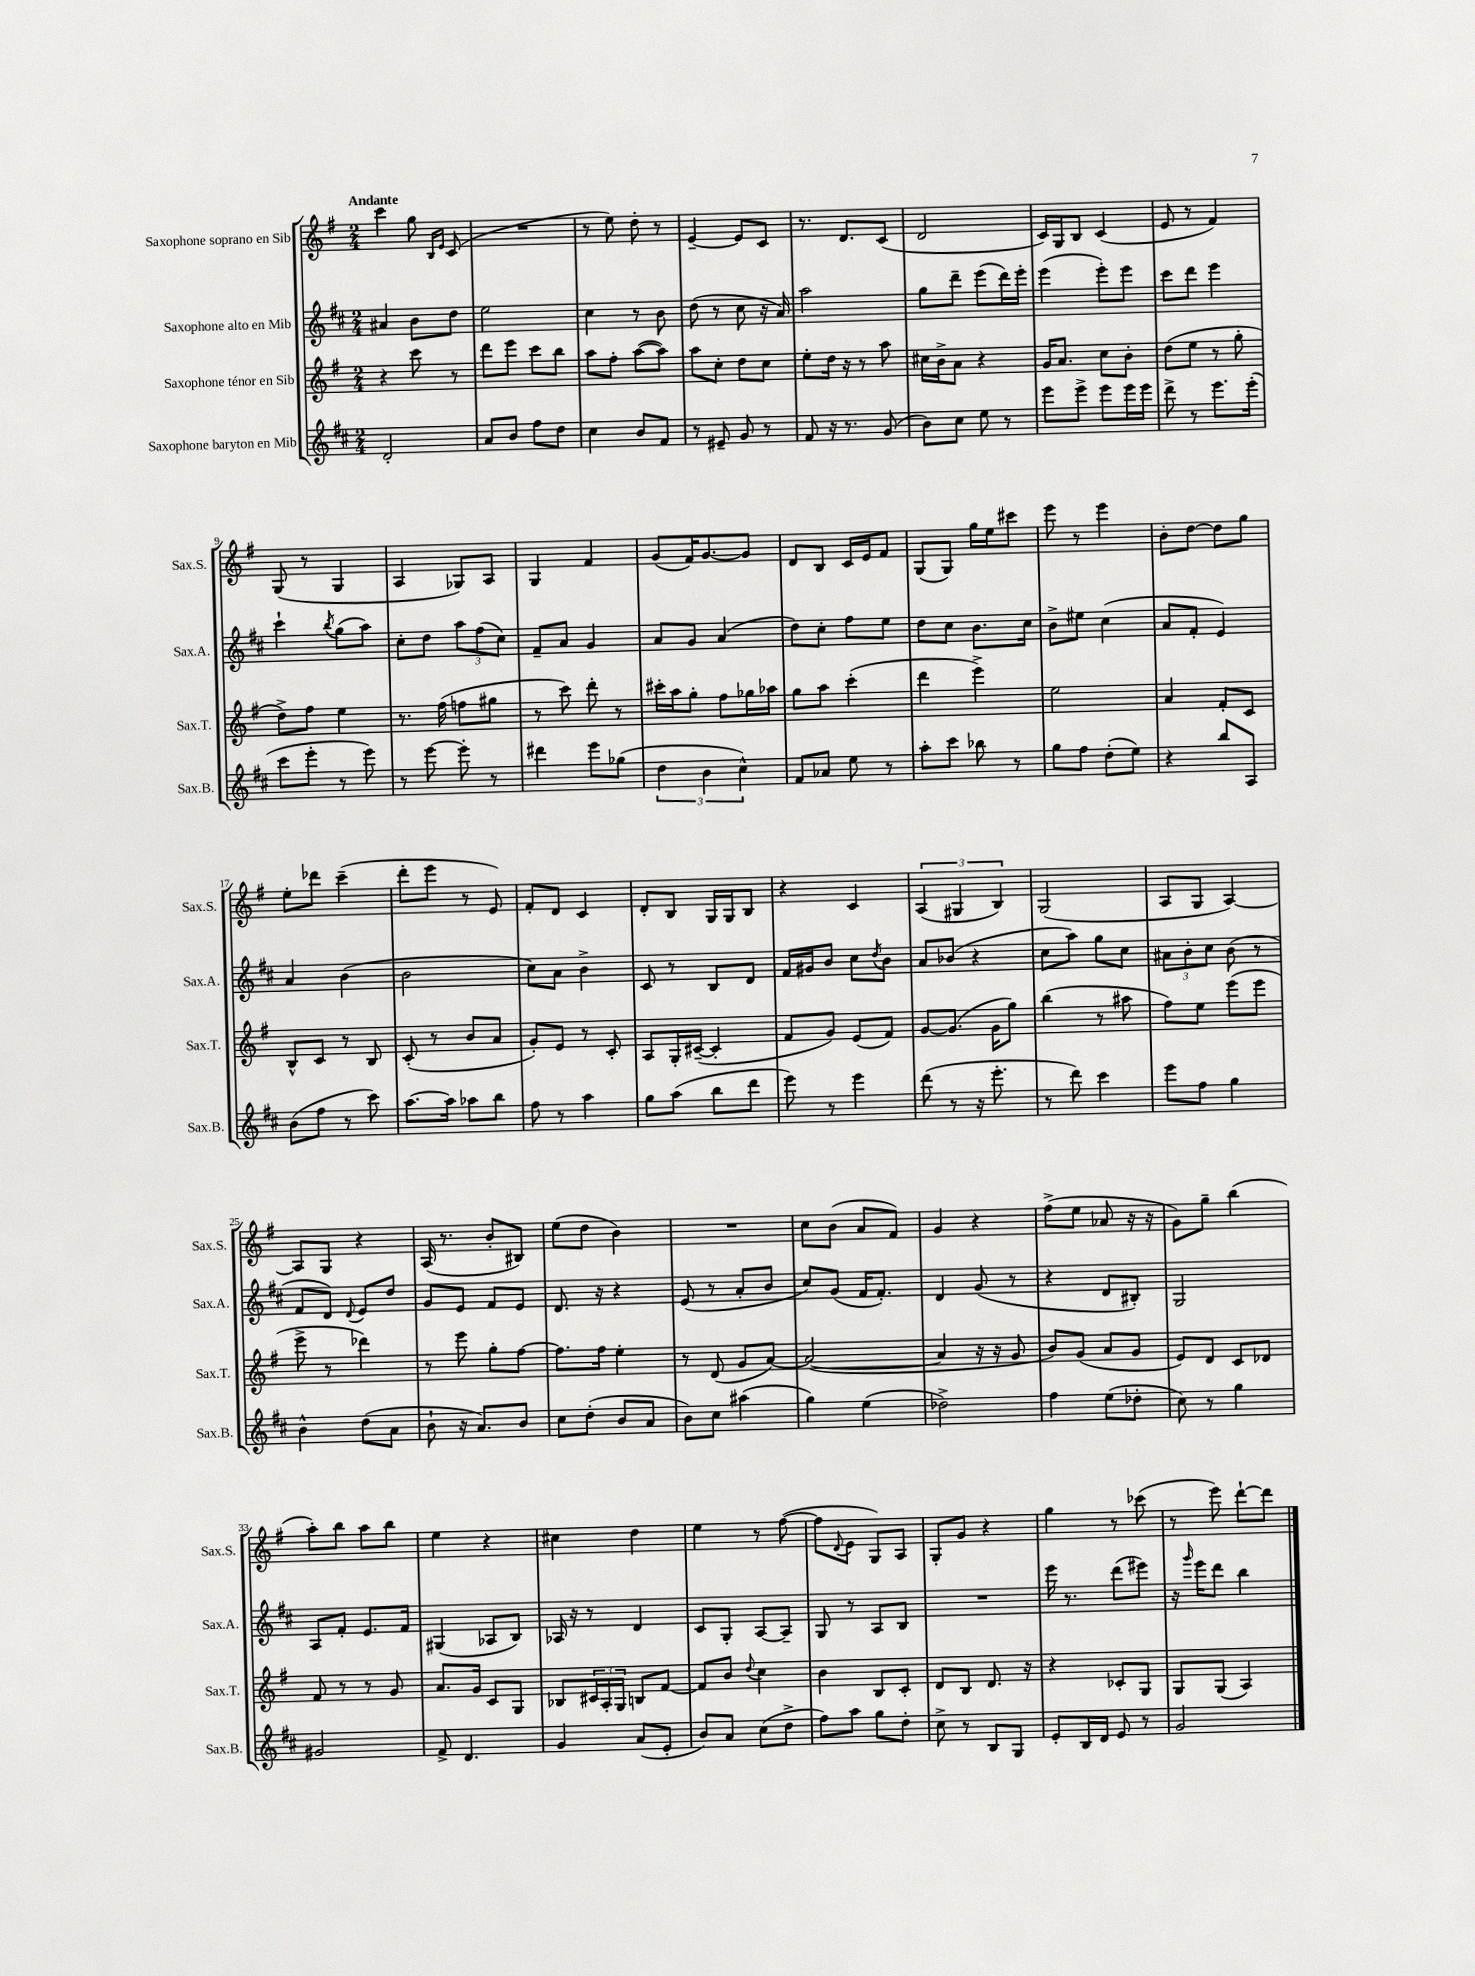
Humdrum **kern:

**kern	**kern	**kern	**kern
*staff4	*staff3	*staff2	*staff1
*clefG2	*clefG2	*clefG2	*clefG2
*k[f#c#]	*k[f#]	*k[f#c#]	*k[f#]
*M2/4	*M2/4	*M2/4	*M2/4
2d'	4r	4a#	4ccc
.	8ccc	8b	8gg
.	.	.	16qqB
.	.	.	16qqe
.	8r	8dd	(8c
=	=	=	=
8a	8ddd	2ee	2r
8b	8eee	.	.
8ff#	8ccc	.	.
8dd	8bb	.	.
=	=	=	=
4cc#	8aa	4cc#	8r
.	8ff#'	.	8ee)
8b	([8aa	8r	8dd'
8f#	8aa])	8b	8r
=	=	=	=
8r	8aa	(8dd	[4e~
8e#~	8cc'	8r	.
8g	8dd	8cc#	8e]
8r	8cc	16r	8c
.	.	16a)	.
=	=	=	=
8f#	8ee'	2aa	8.r
16r	16dd	.	.
8.r	16r	.	8.d
.	8r	.	.
(8g	8aa	.	(8c
=	=	=	=
8b)	16cc#	8gg	2d
.	16b^	.	.
8cc#	8a	8ddd~	.
8ee	4r	(8eee	.
8r	.	16ddd)	.
.	.	16eee'	.
=	=	=	=
8eee	16g	(4eee	16c)
.	8.a	.	16G
8eee^	.	.	8B
8eee	8cc	8eee')	(4c
16eee	8b'	8eee	.
16eee	.	.	.
=	=	=	=
8ddd^	(8dd	8ccc#	8e
8r	8ee	8ddd	8r
8.eee	8r	4eee	4f#)
.	8gg'	.	.
(16eee'	.	.	.
=	=	=	=
8ccc#	8dd^)	4ccc#`	(8G
8eee'	8ff#	.	8r
.	.	8qbb	.
8r	4ee	(8gg	4G
8eee)	.	8aa)	.
=	=	=	=
8r	8.r	8cc#'	4A
[8eee	.	8dd	.
.	(16ff#	.	.
8eee']	8ff	12aa	8G-)
.	.	(12ff#	.
8r	8gg#	.	8A
.	.	12cc#)	.
=	=	=	=
4ddd#	8r	8f#~	4G
.	8ccc)	8a	.
8eee	8ddd'	4g	4f#
(8gg-	8r	.	.
=	=	=	=
6dd	16ccc#'	8a	(8g
.	16aa	.	.
.	8gg'	8g	16f#)
6b	.	.	.
.	.	.	[8.g
.	8ff#	(4a	.
6cc#^^)	.	.	.
.	16gg-	.	8g]
.	16aa-	.	.
=	=	=	=
8f#	8gg	8dd)	8d
8a-	8aa	8cc#'	8B
8ee	(4ccc'	8ff#	16c
.	.	.	16e
8r	.	8ee	8f#
=	=	=	=
8aa'	4ddd	8dd	(8G
8ccc#	.	8cc#	8G)
8bb-	4eee^)	8.b	16gg
.	.	.	16ee
8r	.	.	8ccc#
.	.	16cc#	.
=	=	=	=
8gg	2ee	8b^	8eee
8ff#	.	8ee#	8r
(8dd'	.	(4cc#	4eee
8ee)	.	.	.
=	=	=	=
4r	4a	8a	8b'
.	.	8f#'	[8dd
8bb	8f#'	4e)	8dd]
8A	8c	.	8gg
=	=	=	=
(8b	8B^^	4a	8ee'
8ff#	8c	.	8ddd-
8r	8r	(4b	(4ccc~
8ccc#)	8B	.	.
=	=	=	=
[8.aa	(8c'	2b	8ddd'
.	8r	.	8eee
16aa]	.	.	.
8aa-	8b	.	8r
8bb	8a	.	8e)
=	=	=	=
8ff#	8g')	8cc#)	8f#'
8r	8e	8a	8d
4aa	8r	4b^	4c
.	8c'	.	.
=	=	=	=
8gg	8A	8c#	8d'
(8aa	16G'	8r	8B
.	([16c#~	.	.
8bb	4c#']	8B	16G
.	.	.	16G
8ddd	.	8d	8B
=	=	=	=
8eee)	8f#	16f#	4r
.	.	16g#	.
8r	8g)	8b	.
4eee	(8e	8cc#	4c
.	.	8qdd	.
.	8f#)	8b	.
=	=	=	=
(8ddd	[8g	8a	(6A
8r	(8.g]	(8b-	.
.	.	.	6G#
16r	.	4r	.
8.eee'	16g	.	.
.	.	.	6B)
.	8gg)	.	.
=	=	=	=
8r	(4bb	8cc#	(2G
8ddd)	.	8aa)	.
4ccc#	8r	8gg	.
.	8aa#	8cc#	.
=	=	=	=
8eee	8ff#)	12a#	8A
.	.	12b'	.
8ff#	8ee	.	8G
.	.	12cc#	.
4gg	(8eee	(8b	[4A)
.	8eee	8r	.
=	=	=	=
4b^^	8eee^	8f#	8A]
.	8r	8d)	8G
.	.	8qqd	.
(8dd	4ddd-)	8e	4r
8a	.	8dd	.
=	=	=	=
8b`	8r	8g	(16A
.	.	.	8.r
16r	8eee	8e	.
8.a)	.	.	.
.	8gg'	8f#	8b'
8b	[8ff#	8e	8B#)
=	=	=	=
8cc#	8.ff#]	8.d	(8ee
(8dd'	.	.	8dd
.	16ff#	16r	.
8b	4ee'	4r	4b)
8a	.	.	.
=	=	=	=
8b)	8r	(8e	2r
8cc#	(8d	8r	.
(4aa#	8g	8a'	.
.	[8a)	8b	.
=	=	=	=
4gg)	(2a_	8cc#)	8cc
.	.	(8g	(8b
(4ee	.	16f#	8a
.	.	8.f#')	.
.	.	.	8f#)
=	=	=	=
2dd-^)	4a]	4d	4g
.	16r	(8g	4r
.	16r	.	.
.	8g	8r	.
=	=	=	=
4ff#	8b)	4r	(8ff#^
.	(8g	.	8ee
(8ee	8a	8d	8a-
8dd-'	8g	8B#')	16r
.	.	.	16r
=	=	=	=
8cc#)	8e)	2G	8g)
8r	8d	.	8gg~
4gg	8c	.	(4bb
.	8d-	.	.
=	=	=	=
2g#	8f#	8A	8aa')
.	8r	8f#'	8bb
.	8r	8.e	8aa
.	8g	.	8bb
.	.	16f#	.
=	=	=	=
8f#^	8.a	(4G#	4ee
4.d	.	.	.
.	16g	.	.
.	8c	8A-	4r
.	8G	8B)	.
=	=	=	=
4g	8B-	16A-	4cc#
.	.	16r	.
.	24c#	8r	.
.	24A'	.	.
.	24G	.	.
(8a	8B	4d	4dd
8e'	[8f#	.	.
=	=	=	=
8b)	8f#]	8c#	4ee
8a	8b	8G'	.
.	8qqdd	.	.
(8cc#	4cc	[8A	8r
8dd^	.	8A~]	([8ff#
=	=	=	=
8ff#)	4b	8G	8ff#]
.	.	.	8qqd
8aa	.	8r	8e
8gg	8B	8A	8G)
8dd'	8c'	8B	8A
=	=	=	=
8cc#^	8d	2r	8G'
8r	8B	.	8g
8B	8.d	.	4r
8G	.	.	.
.	16r	.	.
=	=	=	=
8e'	4r	16eee	4gg
.	.	8.r	.
16B	.	.	.
16d	.	.	.
8e	8c-'	(8ddd	8r
8r	8G	8eee#)	(8ccc-
=	=	=	=
2g	8G	16r	8r
.	.	16qqggg	.
.	.	16eee	.
.	(8G	8ddd	8eee)
.	4A)	4bb	[8ddd`
.	.	.	8ddd]
==	==	==	==
*-	*-	*-	*-
